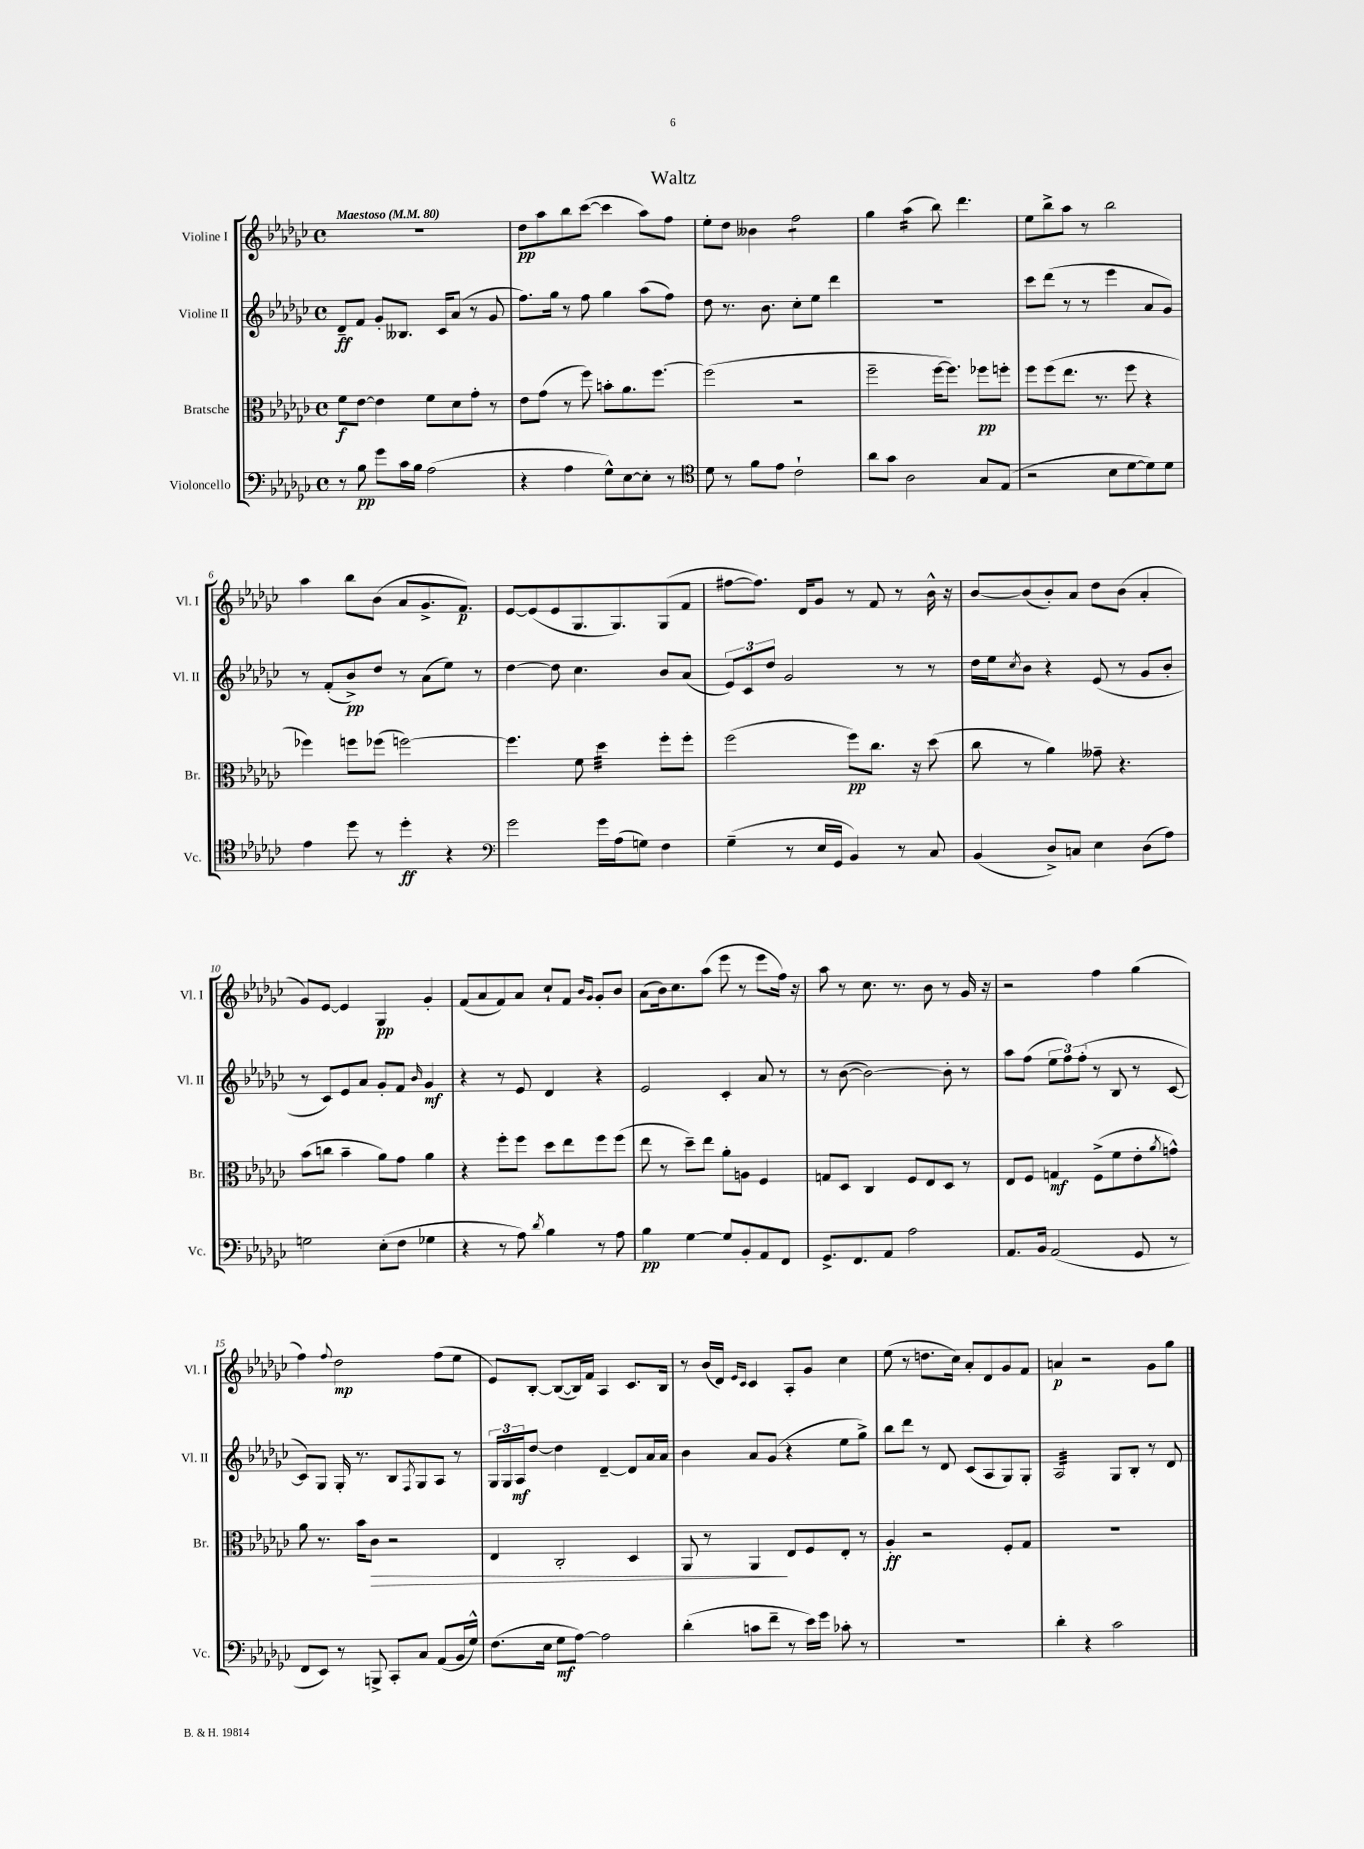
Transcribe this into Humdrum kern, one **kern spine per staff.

**kern	**kern	**kern	**kern
*staff4	*staff3	*staff2	*staff1
*clefF4	*clefC3	*clefG2	*clefG2
*k[b-e-a-d-g-c-]	*k[b-e-a-d-g-c-]	*k[b-e-a-d-g-c-]	*k[b-e-a-d-g-c-]
*M4/4	*M4/4	*M4/4	*M4/4
*met(c)	*met(c)	*met(c)	*met(c)
*MM80	*MM80	*MM80	*MM80
8r	8f	8d-~	1r
8B-	[8e-	8f	.
8g-	4e-]	8g-'	.
16c-	.	8.B--	.
16B-	.	.	.
(2A-	8f	.	.
.	.	16c-	.
.	8d-	(8a-	.
.	8g-'	8r	.
.	8r	8g-	.
=	=	=	=
4r	8e-	8.ff)	8dd-
.	(8g-	.	8aa-
.	.	16gg-	.
4A-	8r	8r	8bb-
.	8ff)	8ff	([8ccc-
8G-^^)	8b'	4gg-	4ccc-]
[8E-	8.a-	.	.
8E-']	.	(8aa-	8aa-)
.	[8.ff	.	.
8r	.	8ff)	8ff
=	=	=	=
*clefC4	*	*	*
8d-	(2ff]	8dd-	8ee-'
8r	.	8.r	8dd-
8f	.	.	4b--
.	.	8.b-	.
8e-	.	.	.
2c-`	2r	8cc-'	2ff
.	.	8ee-	.
.	.	4ddd-	.
=	=	=	=
8a-	2ff~	1r	4gg-
8g-	.	.	.
2A-	.	.	(4aa-
.	[16ff	.	8bb-)
.	8.ff])	.	.
.	.	.	4.ddd-
8G-	8ff-	.	.
(8E-	8ff'	.	.
=	=	=	=
2r	8ff	8ccc-	8ee-
.	(8ff	(8ddd-	8bb-^
.	8.ee-	8r	8aa-
.	.	8r	8r
.	8.r	.	.
8B-	.	4eee-	2bb-
[8d-	8ff	.	.
8d-])	4r	8a-	.
8d-	.	8g-)	.
=	=	=	=
4e-	4ff-)	8r	4aa-
.	.	(8f'	.
8dd-	8ff	8b-^)	8bb-
8r	(8ff-	8dd-	(8b-
4dd-'	[2ff)	8r	8a-
.	.	(8a-	8.g-^
4r	.	8ee-)	.
.	.	.	8.f)
.	.	8r	.
=	=	=	=
*clefF4	*	*	*
2g-	4.ff]	[4dd-	[8e-
.	.	.	(8e-]
.	.	8dd-]	8e-
.	8f	4.cc-	8.G-
16g-	4dd-	.	.
(16A-	.	.	8.G-)
8G)	.	.	.
4F	8ff'	8b-	(8G-
.	8ff'	(8a-	8f
=	=	=	=
(4G-~	(2ff	12e-)	[8ff#
.	.	12c-	.
.	.	.	8.ff#])
.	.	12dd-	.
8r	.	2g-	.
.	.	.	16d-
16E-	.	.	8g-
16GG-	.	.	.
4BB-)	8ff)	.	8r
.	8.cc-	.	8f
8r	.	8r	8r
.	16r	.	.
8C-	(8dd-	8r	16b-^^
.	.	.	16r
=	=	=	=
(4BB-	8cc-	16dd-	[8b-
.	.	16ee-	.
.	.	8qcc-	.
.	8r	8b-	(8b-]
8D-^)	4a-)	4r	8b-')
8C	.	.	8a-
4E-	8g--~	(8e-	8dd-
.	4.r	8r	(8b-
(8D-	.	8g-	4a-'
8A-)	.	8b-'	.
=	=	=	=
2G	(8b-	8r	8g-)
.	8cc	8c-)	[8e-
.	4b-~	8e-	4e-]
.	.	8a-	.
(8E-'	8a-)	8g-'	4G-
8F	8g-	8f	.
.	.	16qqb-	.
4G-	4a-	4g-	4g-'
=	=	=	=
4r	4r	4r	(8f
.	.	.	8a-
8r	8ff'	8r	8f)
8A-)	8ff	8e-	8a-
8qd-	.	.	.
4B-	8dd-	4d-	8cc-`
.	8ee-	.	8f
.	.	.	16qqb-
.	.	.	16qqg-
8r	8ff	4r	8g-'
8A-	(8ff	.	8b-
=	=	=	=
4B-	8ee-	2e-	(8a-
.	8r	.	16b-)
.	.	.	8.cc-
[4G-	8dd-~)	.	.
.	8ee-	.	(8aa-
8G-]	8a-'	4c-'	8eee-
8BB-'	8A	.	8r
8AA-	4F	8a-	8eee-
8FF	.	8r	16ff)
.	.	.	16r
=	=	=	=
8.GG-^	8G	8r	8aa-
.	8D-	([8b-	8r
8.FF	.	.	.
.	4C-	2b-_)	8.cc-
8AA-	.	.	.
.	.	.	8.r
2A-	8F	.	.
.	8E-	.	8b-
.	8D-	8b-']	8r
.	8r	8r	16g-
.	.	.	16r
=	=	=	=
8.AA-	8E-	8aa-	2r
.	8F	(8ff	.
16BB-	.	.	.
(2AA-	4G	12ee-	.
.	.	12ff)	.
.	.	(12ff'	.
.	(8F^	8r	4ff
.	8f	8B-	.
8GG-	8e-'	8r	(4gg-
.	8qa-	.	.
8r	8g^^)	[8c-	.
=	=	=	=
8FF	8a-	8c-])	4ff)
8EE-)	8.r	8G-	.
.	.	.	8qqff
8r	.	16G-'	2dd-
.	16b-	8.r	.
8BBB^	8c-	.	.
8CC-'	2r	8B-	.
.	.	8qF	.
8C-	.	8G-	.
(8AA-	.	8A-	(8ff
16BB-	.	8r	8ee-
16G-^^)	.	.	.
=	=	=	=
(8.F	4E-	24G-	8e-)
.	.	24G-	.
.	.	24A-	.
.	.	[8dd-	[8B-'
16E-	.	.	.
8G-	2C-'	4dd-]	(8B-_
[8A-)	.	.	16B-])
.	.	.	16f
2A-]	.	[4d-~	4A-
.	4D-	8d-]	8.c-
.	.	16a-	.
.	.	16a-	16B-
=	=	=	=
(4d-'	8AA-	4b-	8r
.	8r	.	(16b-
.	.	.	16d-)
.	.	.	16qqe-
.	.	.	16qqc-
8c	4AA-	8a-	4c-
8f~	.	(8g-	.
8r	8E-	4r	8A-'
16e-)	8F	.	8g-
16g-	.	.	.
8c-'	8E-'	8ee-	4cc-
8r	8r	8gg-^)	.
=	=	=	=
1r	4A-'	8bb-	(8ee-
.	.	8ddd-	8r
.	2r	8r	8.dd
.	.	8d-	.
.	.	.	16cc-)
.	.	(8c-	8a-'
.	.	8A-	8d-
.	8F'	8G-)	8g-
.	8G-	8G-'	8f
=	=	=	=
4d-'	1r	2A-	4a
4r	.	.	2r
2c-	.	8G-	.
.	.	8B-'	.
.	.	8r	8g-
.	.	8d-	8gg-
==	==	==	==
*-	*-	*-	*-
